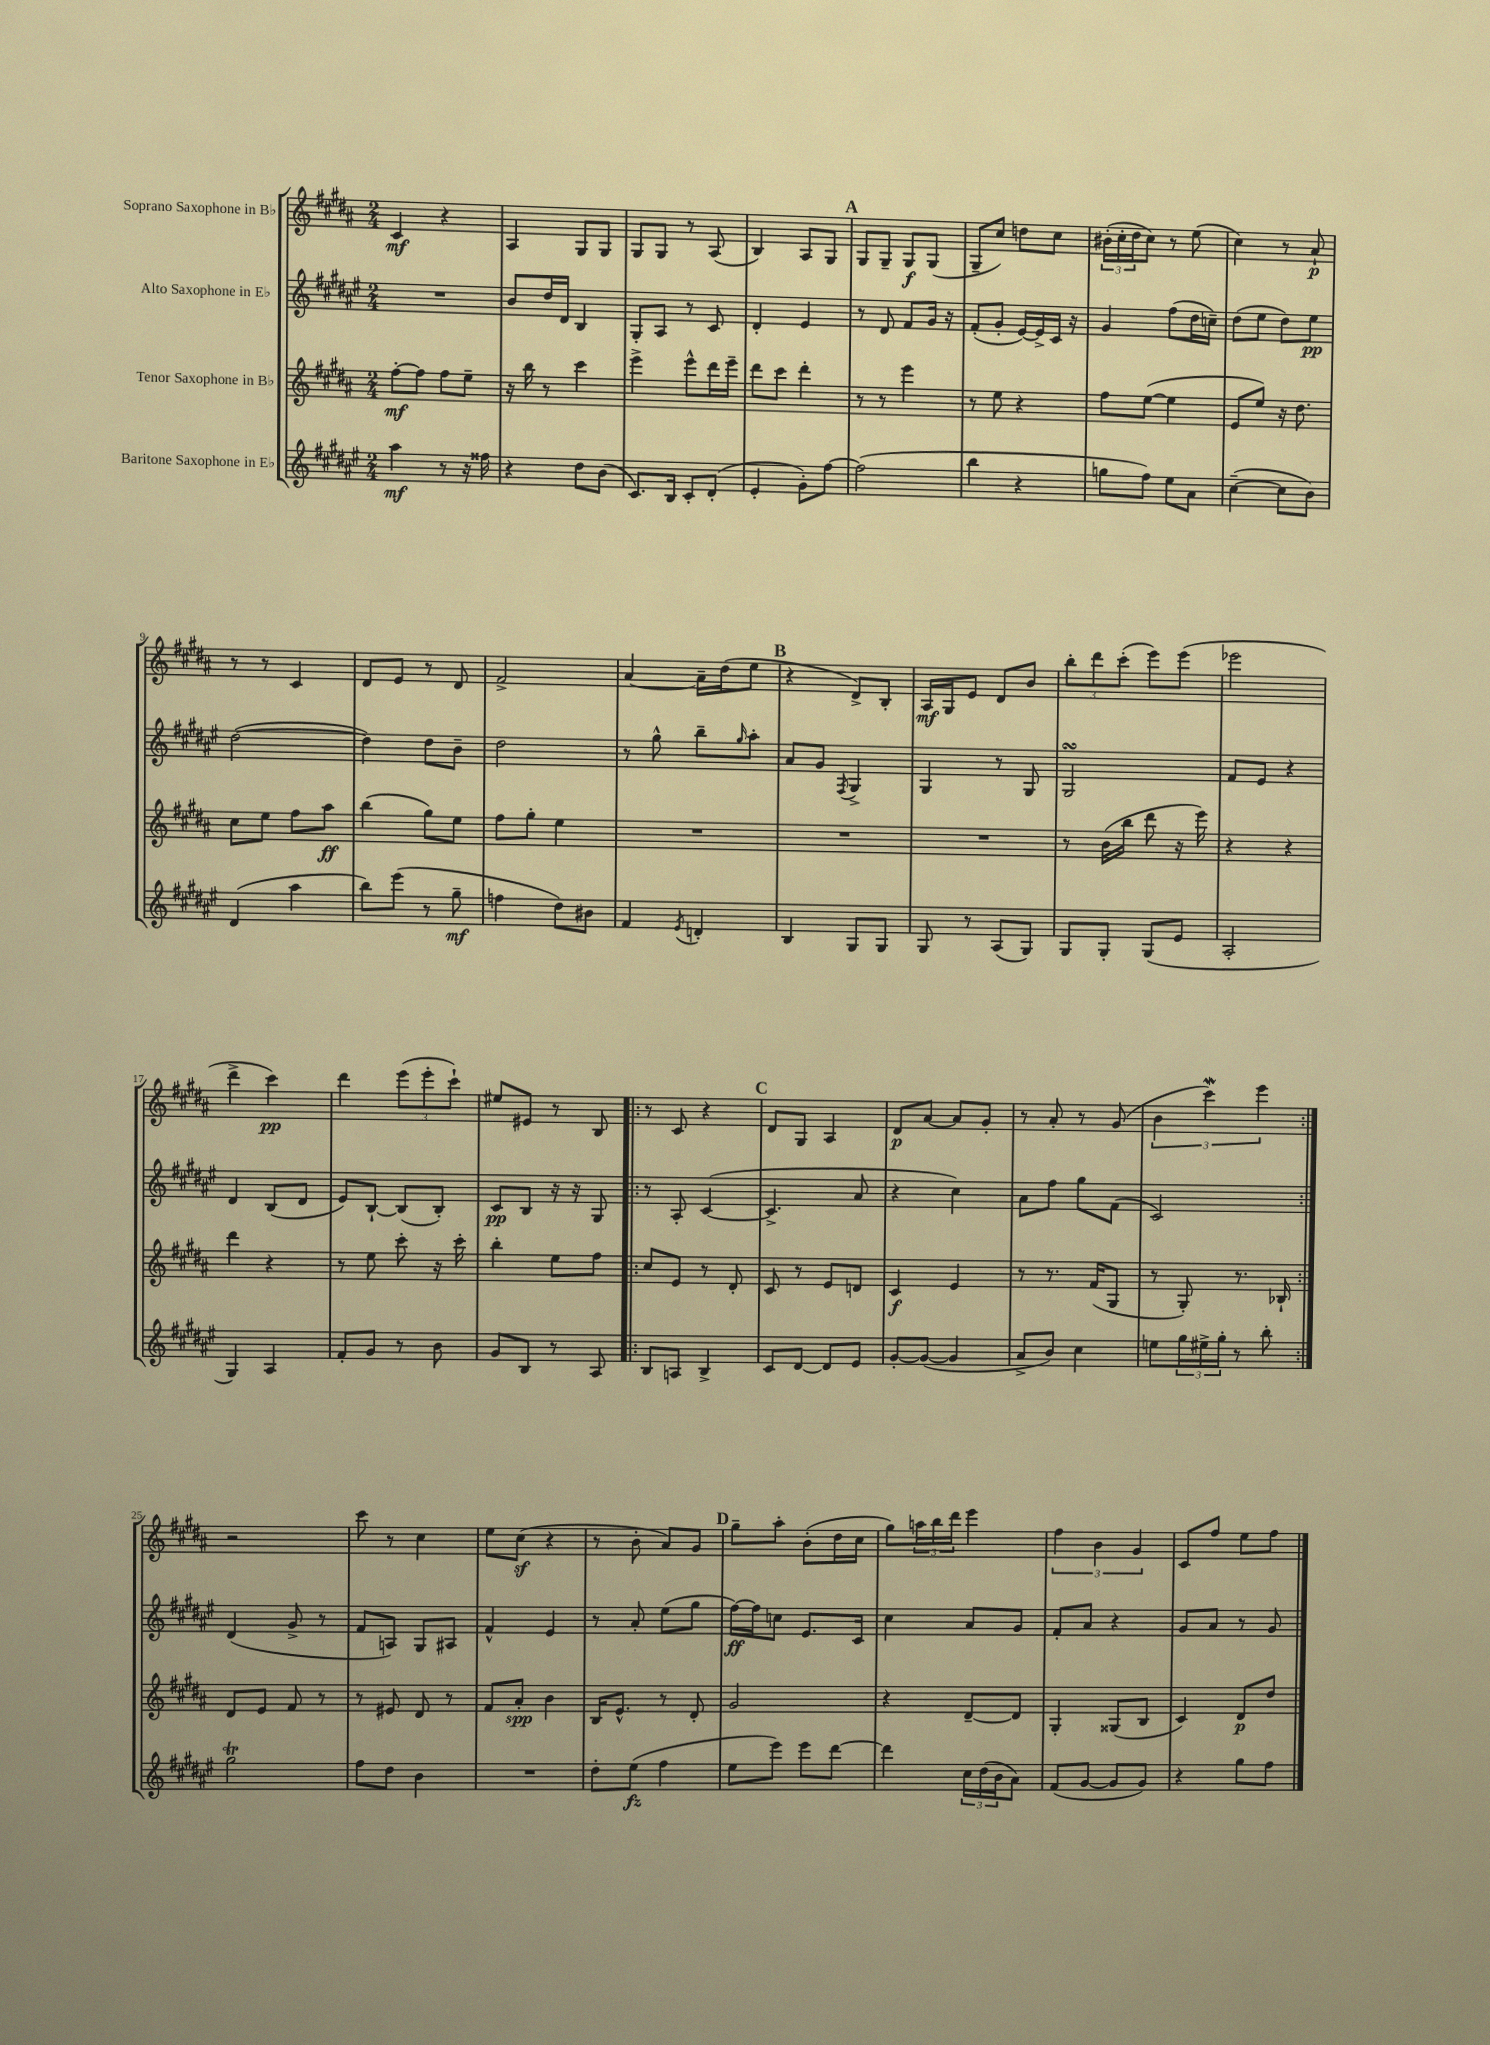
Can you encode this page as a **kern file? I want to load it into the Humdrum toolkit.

**kern	**kern	**kern	**kern
*staff4	*staff3	*staff2	*staff1
*clefG2	*clefG2	*clefG2	*clefG2
*k[f#c#g#d#a#e#]	*k[f#c#g#d#a#]	*k[f#c#g#d#a#e#]	*k[f#c#g#d#a#]
*M2/4	*M2/4	*M2/4	*M2/4
4aa#	[8ff#'	2r	4c#
.	8ff#]	.	.
8r	8ff#	.	4r
16r	8ee~	.	.
16ff##	.	.	.
=	=	=	=
4r	16r	8b	4A#
.	16bb	.	.
.	8r	16dd#	.
.	.	16d#	.
8dd#	4ccc#	4B	8G#
(8b	.	.	8G#
=	=	=	=
8.c#)	4eee^	8G#'	8G#
.	.	8A#	8G#
16B	.	.	.
8c#'	8eee^^	8r	8r
(8d#'	16ddd#	8c#	(8A#
.	16eee~	.	.
=	=	=	=
4e#'	8ddd#	4d#'	4B)
.	8ccc#	.	.
8g#')	4ddd#'	4e#	8A#
[8ff#	.	.	8G#
=	=	=	=
(2ff#]	8r	8r	8G#
.	8r	8d#	8G#~
.	4eee	8f#	8G#
.	.	16g#	(8G#
.	.	16r	.
=	=	=	=
4bb	8r	(8f#'	8G#~
.	8ee	8g#'	8cc#)
4r	4r	[16e#)	8dd
.	.	16e#^]	.
.	.	16c#	8cc#
.	.	16r	.
=	=	=	=
8gg	8ff#	4g#	(24b#'
.	.	.	24cc#'
.	.	.	24dd#
8ff#)	([8ee	.	8cc#)
8ee#	4ee]	(8ff#	8r
8a#	.	16dd#	(8ee
.	.	16cc~)	.
=	=	=	=
([4cc#~	8e	(8dd#	4cc#)
.	8ee)	8ee#	.
8cc#]	16r	8dd#)	8r
.	8.dd#	.	.
8b)	.	8ee#	8a#`
=	=	=	=
(4d#	8cc#	([2dd#	8r
.	8ee	.	8r
4aa#	8ff#	.	4c#
.	8aa#	.	.
=	=	=	=
8bb)	(4bb	4dd#])	8d#
(8eee#	.	.	8e
8r	8gg#)	8dd#	8r
8gg#~	8ee	8b~	8d#
=	=	=	=
4ff	8ff#	2dd#	2f#^
.	8gg#'	.	.
8dd#)	4ee	.	.
8b#	.	.	.
=	=	=	=
4f#	2r	8r	[4a#
.	.	8gg#^^	.
8qe#	.	.	.
4d'	.	8bb~	16a#~]
.	.	.	(16dd#
.	.	16qqgg#	.
.	.	8aa#'	8ee
=	=	=	=
4B	2r	8a#	4r
.	.	8g#	.
.	.	8qF#	.
8G#	.	4G#^	8d#^)
8G#	.	.	8B'
=	=	=	=
8G#	2r	4G#	16A#
.	.	.	16G#
8r	.	.	8e
(8A#	.	8r	8d#
8G#)	.	8G#	8b
=	=	=	=
8G#	8r	2G#	12bb'
.	.	.	12ddd#
8G#'	(16b	.	.
.	.	.	(12ccc#'
.	16bb	.	.
(8G#	8ddd#	.	8eee)
8e#	16r	.	(8eee
.	16eee)	.	.
=	=	=	=
2A#'	4r	8f#	2eee-
.	.	8e#	.
.	4r	4r	.
=	=	=	=
4G#)	4ddd#	4d#	4ddd#^
4A#	4r	(8B	4ccc#)
.	.	8d#	.
=	=	=	=
8f#'	8r	8e#)	4ddd#
8g#	8ee	[8B`	.
8r	8ccc#'	(8B]	(12eee
.	.	.	12eee'
8b	16r	8B')	.
.	.	.	12ccc#`)
.	16ccc#'	.	.
=	=	=	=
8g#	4bb'	8c#	8ee#
8B	.	8B	8e#
8r	8ee	16r	8r
.	.	16r	.
8A#	8ff#	8G#	8B
=!|:	=!|:	=!|:	=!|:
8B	8cc#	8r	8r
8A	8e	8A#'	8c#
4B^	8r	([4c#	4r
.	8d#'	.	.
=	=	=	=
8c#	8c#	4.c#^]	8d#
[8d#	8r	.	8G#
8d#]	8e	.	4A#
8e#	8d	8a#	.
=	=	=	=
[8g#'	4c#	4r	8d#
(8g#_	.	.	[8a#
4g#]	4e	4cc#)	8a#]
.	.	.	8g#'
=	=	=	=
8a#^	8r	8a#	8r
8b)	8.r	8ff#	8a#'
4cc#	.	8gg#	8r
.	(16f#	.	.
.	8G#	(8f#	(8g#
=	=	=	=
8ee	8r	2c#)	6b
24gg#	8G#')	.	.
24ee#^	.	.	6ccc#)
24gg#'	.	.	.
8r	8.r	.	.
.	.	.	6eee
8bb'	.	.	.
.	16B-`	.	.
=:|!	=:|!	=:|!	=:|!
2gg#	8d#	(4d#	2r
.	8e	.	.
.	8f#	8g#^	.
.	8r	8r	.
=	=	=	=
8ff#	8r	8f#	8ccc#
8dd#	8e#	8A)	8r
4b	8d#	8G#	4cc#
.	8r	8A#	.
=	=	=	=
2r	8f#	4f#^^	8ee
.	8a#'	.	(8cc#
.	4b	4e#	4r
=	=	=	=
8dd#'	16B	8r	8r
.	8.e^^	.	.
(8ee#	.	8a#'	8b'
4ff#	8r	(8ee#	8a#)
.	8d#'	8gg#	8g#
=	=	=	=
8ee#	2g#	[16ff#)	8gg#~
.	.	16ff#]	.
8eee#)	.	8cc	8aa#'
8eee#	.	8.e#	(8b'
[8ddd#	.	.	16dd#
.	.	16c#	16cc#
=	=	=	=
4ddd#]	4r	4cc#	8gg#)
.	.	.	24aa
.	.	.	24bb
.	.	.	24ddd#
24cc#	[8d#~	8a#	4eee
(24dd#	.	.	.
24b	.	.	.
8a#)	8d#]	8g#	.
=	=	=	=
(8f#	4G#'	8f#'	6ff#
[8g#	.	8a#	.
.	.	.	6b
8g#]	(8G##	4r	.
.	.	.	6g#
8g#)	8B	.	.
=	=	=	=
4r	4c#)	8g#	8c#
.	.	8a#	8ff#
8gg#	8d#	8r	8ee
8ff#	8dd#	8g#	8ff#
==	==	==	==
*-	*-	*-	*-
